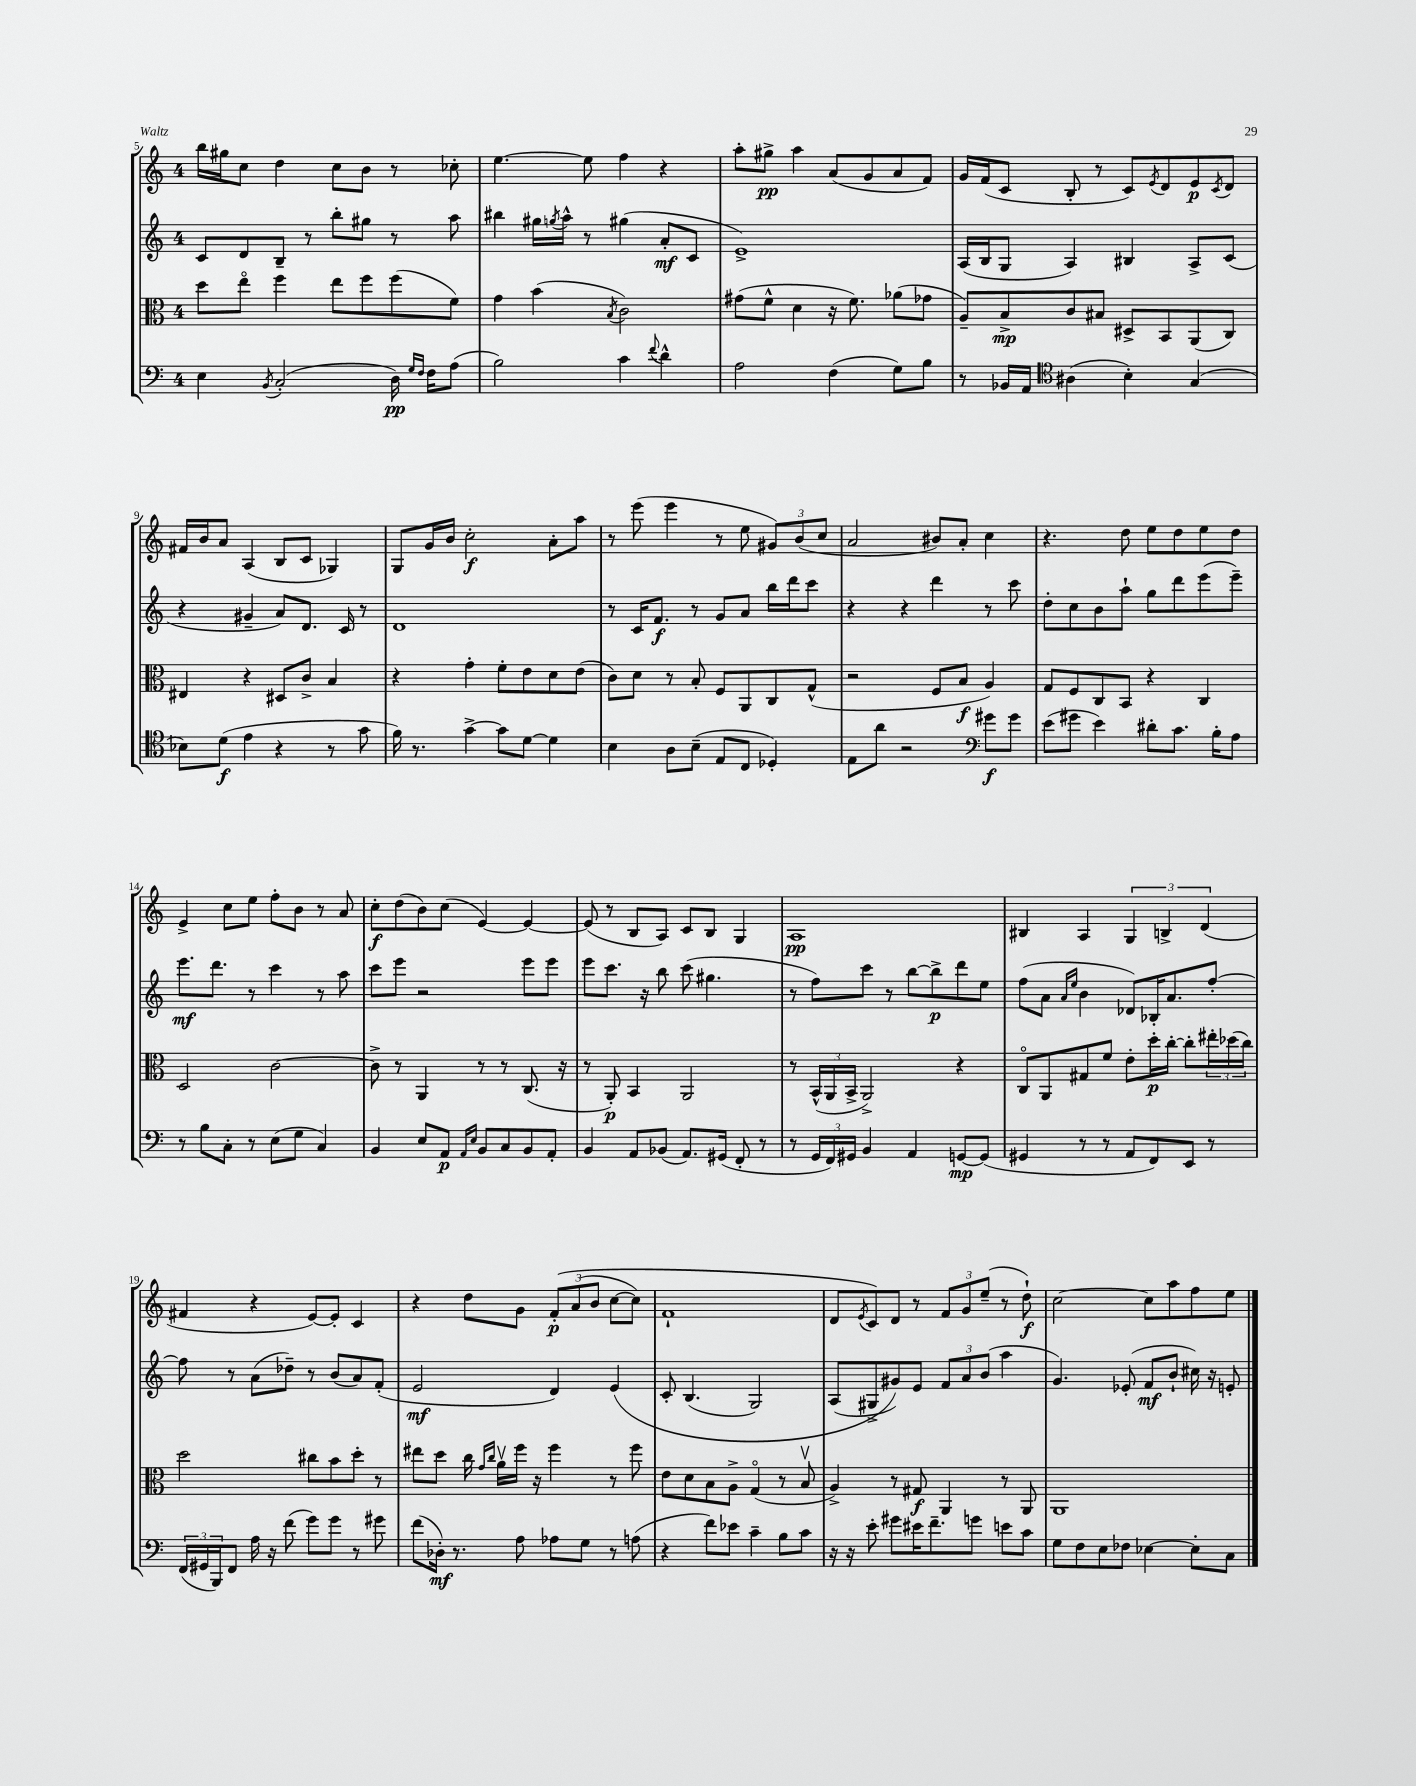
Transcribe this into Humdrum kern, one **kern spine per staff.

**kern	**kern	**kern	**kern
*staff4	*staff3	*staff2	*staff1
*clefF4	*clefC3	*clefG2	*clefG2
*k[]	*k[]	*k[]	*k[]
*M4/4	*M4/4	*M4/4	*M4/4
4E	8dd	8c	16bb
.	.	.	16gg#
.	8eeo	8d	8cc
8qBB	.	.	.
(2C'	4ff	8B~	4dd
.	.	8r	.
.	8ee	8bb'	8cc
.	8ff	8gg#	8b
16D)	(8ff	8r	8r
16qqG	.	.	.
16qqF	.	.	.
16F	.	.	.
(8A	8f)	8aa	8cc-'
=	=	=	=
2B)	4g	4bb#	[4.ee
.	(4b	16gg#	.
.	.	8qgg	.
.	.	16aa^^	.
.	.	8r	8ee]
.	8qB	.	.
4c	2c)	(4gg#	4ff
8qqf	.	.	.
4d^^	.	8a'	4r
.	.	8c	.
=	=	=	=
2A	(8g#	1e^)	8aa'
.	8f^^	.	8gg#^
.	4d	.	4aa
(4F	16r	.	(8a
.	8.f)	.	.
.	.	.	8g
8G)	(8a-	.	8a
8B	8g-	.	8f)
=	=	=	=
8r	8A~)	(16A	16g
.	.	16B	(16f
16BB-	8B^	8G	8c
16AA	.	.	.
*clefC4	*	*	*
(4A#	8c	4A)	8B'
.	8B#	.	8r
4B')	8D#^	4B#	8c)
.	.	.	8qe
.	8BB	.	8d
(4G	(8AA	8A^	8e
.	.	.	8qc
.	8C)	(8c	8d
=	=	=	=
8B-)	4E#	4r	16f#
.	.	.	16b
(8d	.	.	8a
4e	4r	4g#~	(4A
4r	8D#	8a)	8B
.	8c^	8.d	8c
8r	4B	.	4G-)
.	.	16c	.
8g	.	8r	.
=	=	=	=
16f)	4r	1d	8G
8.r	.	.	.
.	.	.	16g
.	.	.	16b
[4g^	4g'	.	2cc'
8g]	8f'	.	.
[8d	8e	.	.
4d]	8d	.	8a'
.	(8e	.	8aa
=	=	=	=
4B	8c)	8r	8r
.	8d	16c	(8eee
.	.	8.f	.
8A	8r	.	4eee
(8B~	8B'	8r	.
8E	8F	8g	8r
8C	8AA	8a	8ee
4D-')	8C	16bb	12g#)
.	.	16ddd	.
.	.	.	(12b
.	(8G^^	8ccc	.
.	.	.	12cc
=	=	=	=
8E	2r	4r	2a
8a	.	.	.
2r	.	4r	.
.	8F	4ddd	8b#)
.	8B	.	8a'
*clefF4	*	*	*
8g#	4A)	8r	4cc
8g#	.	8ccc	.
=	=	=	=
(8e	8G	8dd'	4.r
8g#	8F	8cc	.
4e)	8C	8b	.
.	8BB	8aa`	8dd
8d#'	4r	8gg	8ee
8.c	.	8ddd	8dd
.	4C	(8eee	8ee
16B'	.	.	.
8A	.	8eee~)	8dd
=	=	=	=
8r	2D	8.eee	4e^
8B	.	.	.
.	.	8.ddd	.
8C'	.	.	8cc
8r	.	8r	8ee
(8E	[2c	4ccc	8ff'
8G	.	.	8b
4C)	.	8r	8r
.	.	8aa	8a
=	=	=	=
4BB	8c^]	8ccc	8cc'
.	8r	8eee	(8dd
8E	4AA	2r	8b)
8AA	.	.	(8cc
16qqAA	.	.	.
16qqE	.	.	.
8BB	8r	.	[4e)
8C	8r	.	.
8BB	(8.C	8eee	4e_
8AA'	.	8eee	.
.	16r	.	.
=	=	=	=
4BB	8r	8eee	(8e]
.	8AA')	8.ccc	8r
8AA	4BB	.	8B
.	.	16r	.
(8BB-	.	8bb	8A)
8.AA)	2AA	(8ccc	8c
.	.	4.gg#	8B
(16GG#	.	.	.
8FF'	.	.	4G
8r	.	.	.
=	=	=	=
8r	8r	8r	1A
24GG	(24BB^^	8ff)	.
24FF)	24AA	.	.
24GG#	24BB^	.	.
4BB	2AA^)	8ccc	.
.	.	8r	.
4AA	.	[8bb	.
.	.	8bb^]	.
[8GG	4r	8ddd	.
(8GG]	.	8ee	.
=	=	=	=
4GG#	8Co	(8ff	4B#
.	8AA	8a	.
.	.	16qqa	.
.	.	16qqee	.
8r	8G#	4b	4A
8r	8f	.	.
8AA	8e'	8d-)	6G
8FF)	16dd'	16B-'	.
.	.	.	6B^
.	[16cc'	8.a	.
8EE	8cc']	.	.
.	.	.	(6d
8r	24ee#'	[8ff'	.
.	(24dd-	.	.
.	24cc)	.	.
=	=	=	=
(24FF	2dd	8ff]	4f#
24GG#	.	.	.
24BBB)	.	.	.
8FF	.	8r	.
16A	.	(8a	4r
16r	.	.	.
(8f	.	8dd-~)	.
8g)	8cc#	8r	[8e)
8g	8b	(8b	8e']
8r	8dd'	8a)	4c
8g#	8r	(8f'	.
=	=	=	=
(8f	8ee#	2e	4r
16D-')	8dd	.	.
8.r	.	.	.
.	16cc	.	8dd
.	16qqg	.	.
.	16qqcc	.	.
.	16av	.	.
8A	16ff	.	8g
.	16r	.	.
8A-	4ff	4d)	&(12f'
.	.	.	(12a
8G	.	.	.
.	.	.	12b
8r	8r	&(4e	[8cc
(8A	8ff	.	8cc])
=	=	=	=
4r	8e	8c'	1f`
.	8d	(4.B	.
8f)	8B	.	.
8e-	8A^	.	.
4c~	(4Go	2G)	.
8B	8r	.	.
8c	8Bv	.	.
=	=	=	=
16r	4A^)	(8A	8d
16r	.	.	.
.	.	.	8qe
8e'	.	8G#^	8c&)
8g#	8r	8g#)&)	8d
16e#	8G#	8e	8r
8.f~	.	.	.
.	4AA	12f	12f
.	.	12a	12g
8g	.	.	.
.	.	(12b	(12ee~
8e	8r	4aa	8r
8c	8AA	.	8dd`)
=	=	=	=
8G	1AA	4.g)	[2cc
8F	.	.	.
8E	.	.	.
8F-	.	(8e-'	.
[4E-	.	8f	8cc]
.	.	8b`	8aa
8E-']	.	16cc#)	8ff
.	.	16r	.
8C	.	8e'	8ee
==	==	==	==
*-	*-	*-	*-
